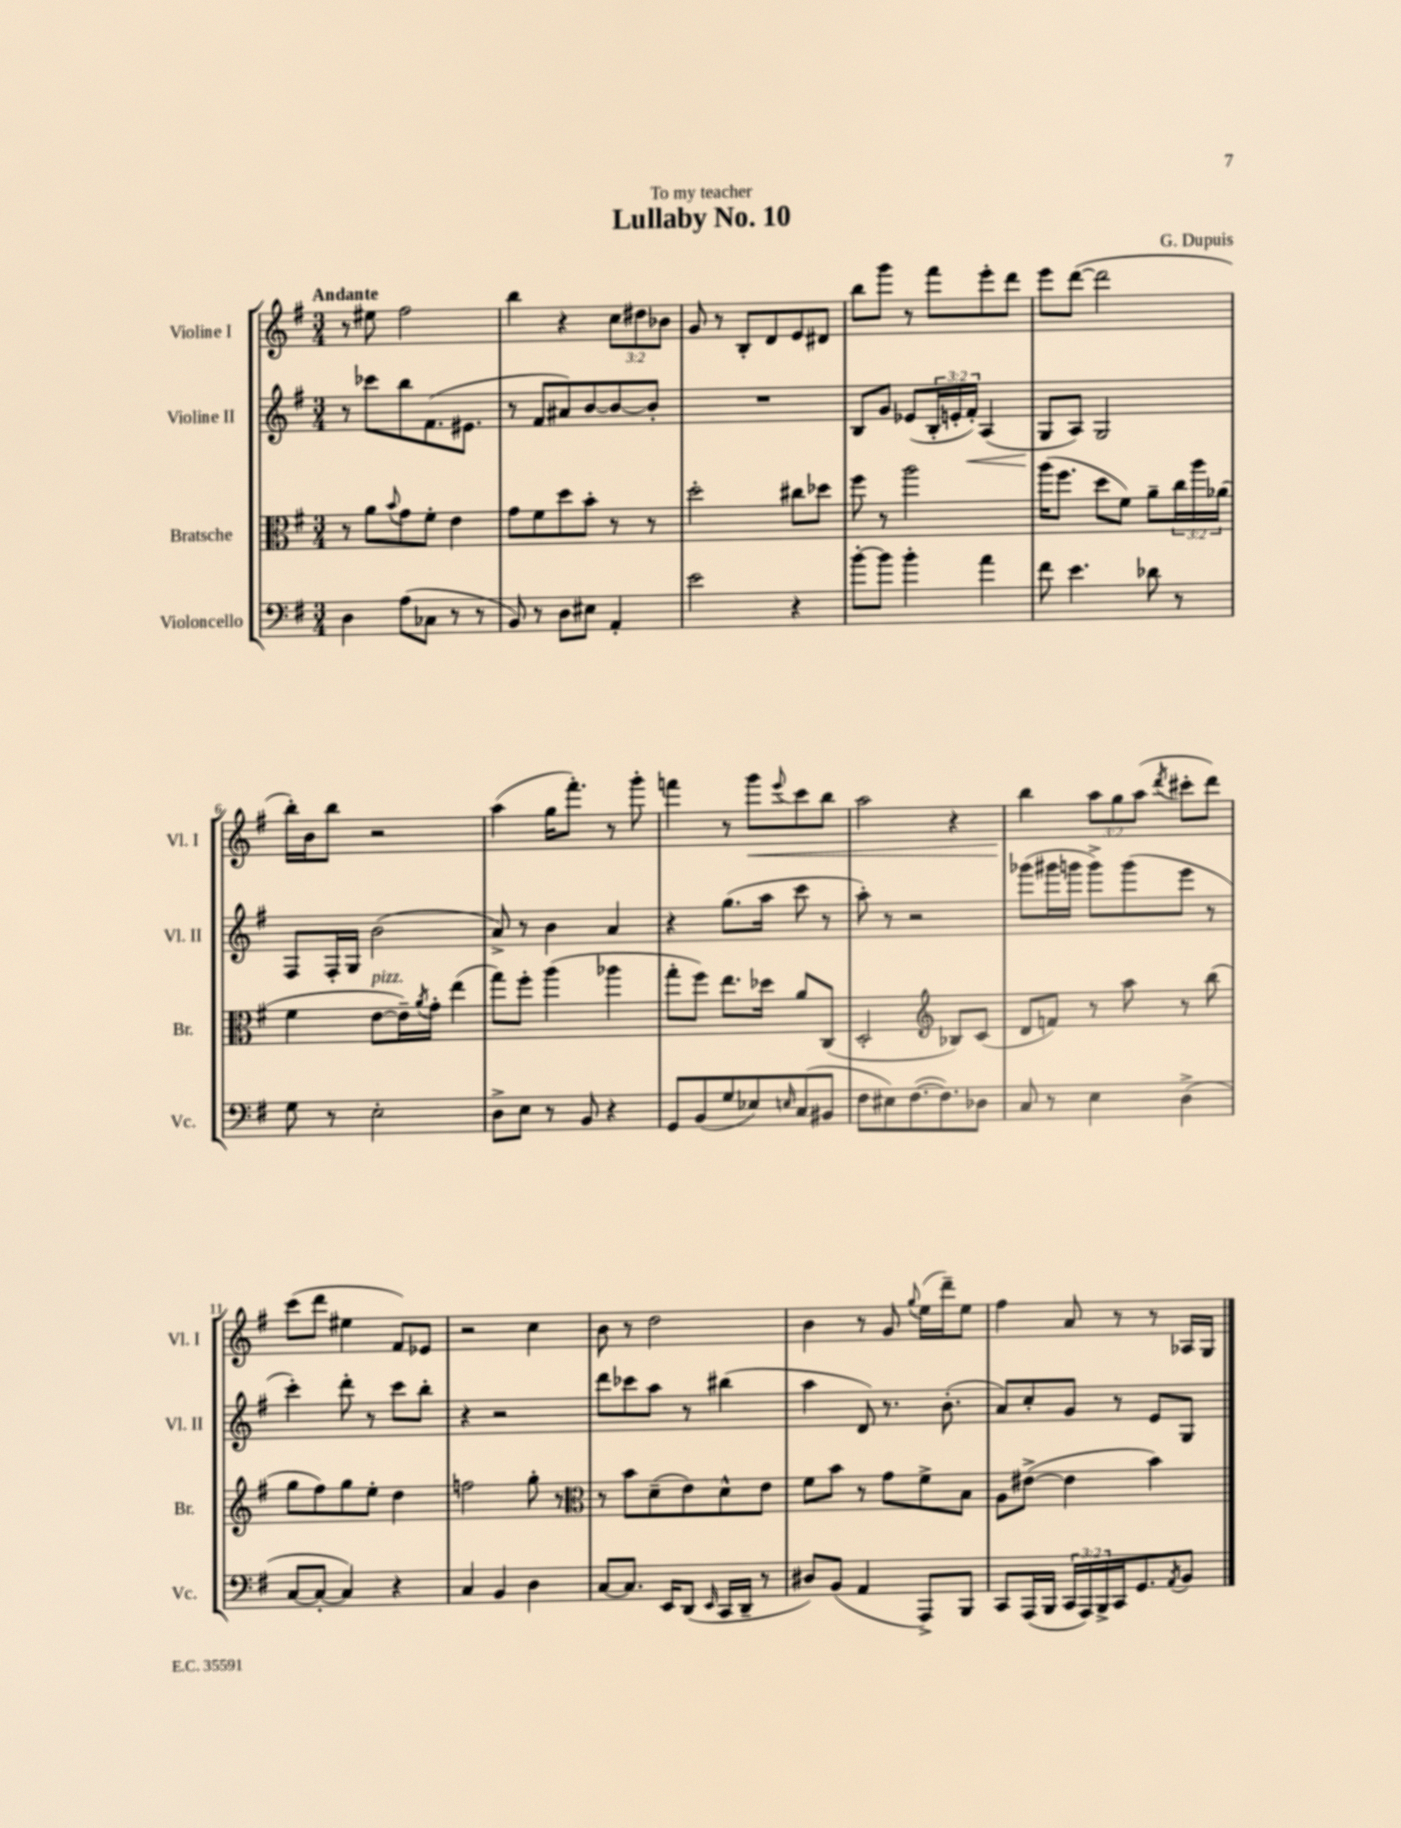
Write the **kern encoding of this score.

**kern	**kern	**kern	**dynam	**kern	**dynam
*part4	*part3	*part2	*part2	*part1	*part1
*staff4	*staff3	*staff2	*staff2	*staff1	*staff1
*I"Violoncello	*I"Bratsche	*I"Violine II	*	*I"Violine I	*
*I'Vc.	*I'Br.	*I'Vl. II	*	*I'Vl. I	*
*clefF4	*clefC3	*clefG2	*	*clefG2	*
*k[f#]	*k[f#]	*k[f#]	*	*k[f#]	*
*M3/4	*M3/4	*M3/4	*	*M3/4	*
=1	=1	=1	=1	=1	=1
!	!	!	!	!LO:TX:a:B:t=Andante	!
4D\	8r	8r	.	8r	.
.	8a\L	8ccc-X\L	.	8ee#X\	.
.	8qqb/	.	.	.	.
(8A\L	8g\	8bb\	.	2ff#\	.
8C-X\J	8f#'\J	(8.f#\	.	.	.
8r	4e\	.	.	.	.
.	.	8.e#X\J	.	.	.
8r	.	.	.	.	.
=2	=2	=2	=2	=2	=2
8BB/)	8g\L	8r	.	4bb\	.
8r	8f#\	8f#/L	.	.	.
8D\L	8dd\	8a#X/)	.	4r	.
8E#X\J	8b'\J	[8b/	.	.	.
4AA'/	8r	8b/_	.	12cc\L	.
.	.	.	.	12dd#X\	.
.	8r	8b'/J]	.	.	.
.	.	.	.	12b-X\J	.
=3	=3	=3	=3	=3	=3
2e\	2dd'\	2.r	.	8g/	.
.	.	.	.	8r	.
.	.	.	.	8B'/L	.
.	.	.	.	8d/	.
4r	8cc#X\L	.	.	8e/	.
.	8dd-X\J	.	.	8d#X/J	.
=4	=4	=4	=4	=4	=4
[8b'\L	8ff#\	8B/L	.	8bb\L	.
8b\J]	8r	8g/J	.	8ggg\J	.
4b'\	2aa\	(8e-X/L	.	8r	.
.	.	24B'/L	.	8fff#\L	.
.	.	24en'/	.	.	.
!	!	!	!LO:HP:b	!	!
.	.	24f#'/JJ)	<	.	.
4a\	.	(4A/	.	8eee'\	.
.	.	.	.	8ddd\J	.
=5	=5	=5	=5	=5	=5
8f#\	(16aa\KL	8G/L	.	8eee\L	.
.	8.ff#\J	.	.	.	.
4.e\	.	8A/J)	[	([8ddd\J	.
.	8dd\L	2G/	.	2ddd\]	.
.	8f#\J)	.	.	.	.
8d-X\	8a~\L	.	.	.	.
8r	24cc\L	.	.	.	.
.	24aa\	.	.	.	.
.	(24a-X\JJ	.	.	.	.
!!LO:LB:g=z
=6	=6	=6	=6	=6	=6
8G\	4f#\	8F#/L	.	16bb'\LL)	.
.	.	.	.	16b\J	.
8r	.	16F#'/L	.	8bb\J	.
.	.	16G/JJ	.	.	.
!	!LO:TX:a:i:t=pizz.	!	!	!	!
2E'\	[8e\L	(2b\	.	2r	.
.	16e~\L])	.	.	.	.
.	8qa/	.	.	.	.
.	16g'\JJ	.	.	.	.
.	(4ee\	.	.	.	.
=7	=7	=7	=7	=7	=7
8D^\L	8gg\L)	8a^/)	.	(4aa\	.
8E\J	8ff#'\J	8r	.	.	.
8r	(4aa\	4b\	.	16gg\KL	.
.	.	.	.	8.fff#'\J)	.
8BB/	.	.	.	.	.
4r	4aa-X\	4a/	.	8r	.
.	.	.	.	8ggg'\	.
=8	=8	=8	=8	=8	=8
8GG/L	8gg'\L	4r	.	4fffn\	.
(8BB/	8ff#\J)	.	.	.	.
8G/	8.ee\L	(8.gg\L	.	8r	.
!	!	!	!	!	!LO:HP:b
8E-X/)	.	.	.	8ggg\L	<
.	16dd-X\Jk	16aa\Jk	.	.	.
16qqEn/	.	.	.	8qqeee/	.
(8C/	8a/L	8ccc\	.	8ccc\	.
8BB#X/J	(8C/J	8r	.	8bb\J	.
=9	=9	=9	=9	=9	=9
8F#\L	2D'/	8aa'\)	.	2aa\	.
8E#X\)	.	8r	.	.	.
([8.F#\	.	2r	.	.	.
8.F#\])	.	.	.	.	.
*	*clefG2	*	*	*	*
.	8B-X/L)	.	.	4r	.
8D-X\J	(8c/J	.	.	.	.
=10	=10	=10	=10	=10	=10
8C/	8d/L	(8ggg-X\L	.	4bb\	.
8r	8fn/J)	16ggg#X\L	.	.	.
.	.	16gggn\JJ	.	.	.
4E\	8r	8ggg^\L)	.	12aa\L	[
.	.	.	.	12gg\	.
.	8aa\	(8ggg\	.	.	.
.	.	.	.	(12aa\J	.
.	.	.	.	8qddd/	.
(4D^\	8r	8eee\J	.	8ccc#X'\L	.
.	(8bb\	8r	.	8ddd\J)	.
!!LO:LB:g=z
=11	=11	=11	=11	=11	=11
[8C/L	8gg\L	4ccc'\)	.	(8ccc\L	.
8C'/J_	8ff#\)	.	.	8ddd\J	.
4C/])	8gg\	8ddd'\	.	4ee#X\	.
.	8ee'\J	8r	.	.	.
4r	4dd\	8ccc\L	.	8f#/L)	.
.	.	8bb'\J	.	8e-X/J	.
=12	=12	=12	=12	=12	=12
4C/	2ffn\	4r	.	2r	.
4BB/	.	2r	.	.	.
4D\	8gg'\	.	.	4cc\	.
.	8r	.	.	.	.
=13	=13	=13	=13	=13	=13
*	*clefC3	*	*	*	*
[8C/L	8r	8ddd\L	.	8b\	.
8.C/J]	8b\L	8ccc-X\	.	8r	.
.	(8d~\	8aa\J	.	2dd\	.
16EE/KL	.	.	.	.	.
(8DD/J	8e\)	8r	.	.	.
16qqEE/	.	.	.	.	.
16CC/LL	8d^^\	(4bb#X\	.	.	.
16DD~/JJ	.	.	.	.	.
8r	8e\J	.	.	.	.
=14	=14	=14	=14	=14	=14
8D#X/L)	8f#\L	4aa\	.	4b\	.
(8BB/J	8b\J	.	.	.	.
4AA/	8r	8d/)	.	8r	.
.	8g\L	8.r	.	8g/	.
.	.	.	.	8qqgg/	.
8AAA^/L)	8f#^\	.	.	(16ee\LL	.
.	.	(8.b'\	.	16ddd~\J)	.
8BBB/J	8B\J	.	.	8ee\J	.
=15	=15	=15	=15	=15	=15
8CC/L	8A\L	8a/L)	.	4ff#\	.
(16AAA/L	([8e#X^\J	8cc'/	.	.	.
16BBB/JJ	.	.	.	.	.
24CC/LL	4e#\]	8g/J	.	8a/	.
24AAA/)	.	.	.	.	.
24BBB^/	.	.	.	.	.
16CC/J	.	8r	.	8r	.
8.GG/	.	.	.	.	.
.	4b\)	8e/L	.	8r	.
8qAA/	.	.	.	.	.
8BB/J	.	8G/J	.	16A-X/LL	.
.	.	.	.	16G/JJ	.
==	==	==	==	==	==
*-	*-	*-	*-	*-	*-
